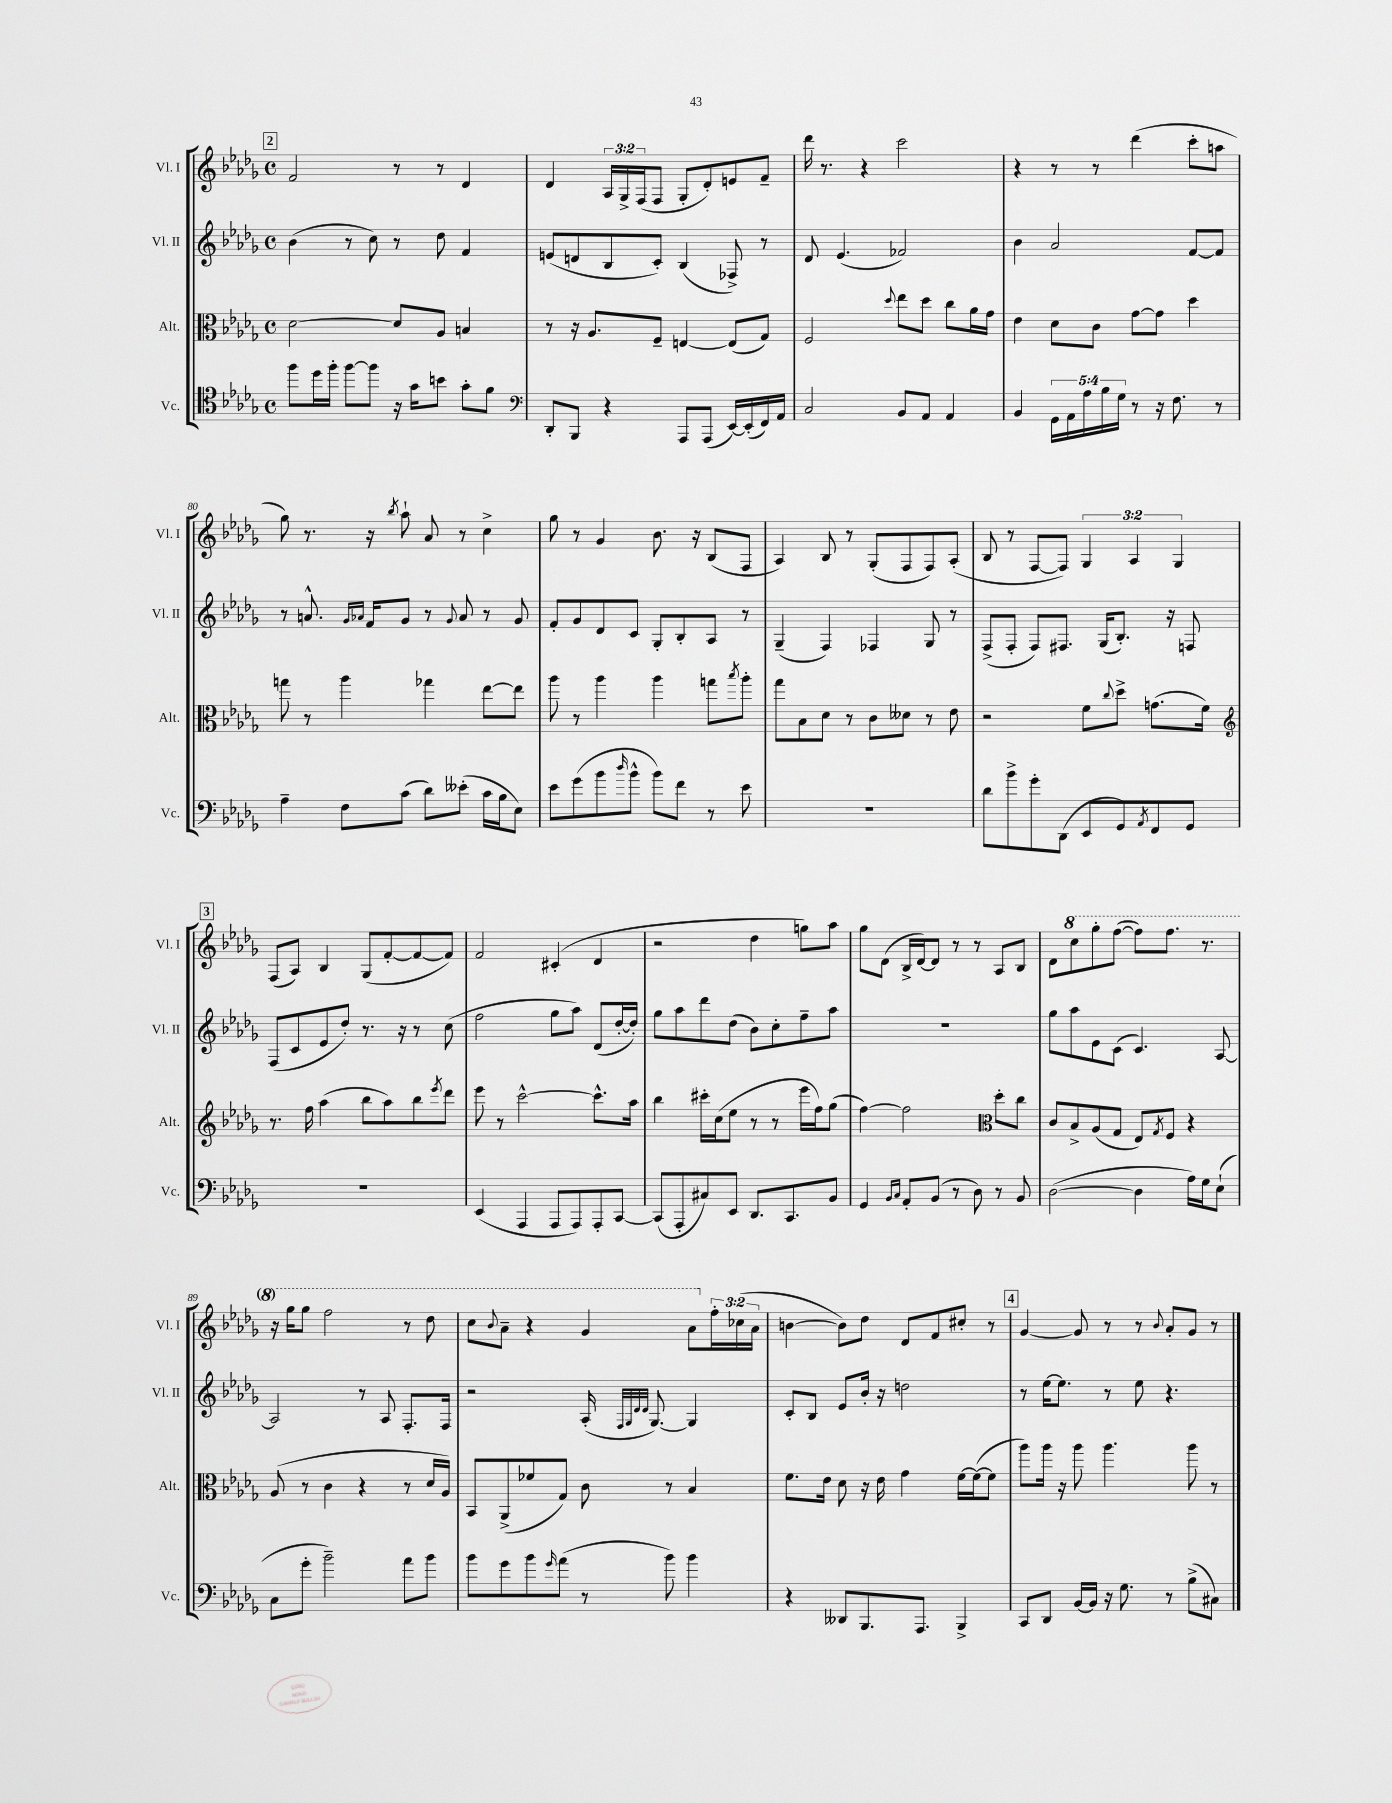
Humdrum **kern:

**kern	**kern	**kern	**kern
*staff4	*staff3	*staff2	*staff1
*clefC4	*clefC3	*clefG2	*clefG2
*k[b-e-a-d-g-]	*k[b-e-a-d-g-]	*k[b-e-a-d-g-]	*k[b-e-a-d-g-]
*M4/4	*M4/4	*M4/4	*M4/4
*met(c)	*met(c)	*met(c)	*met(c)
8ff\L	[2d-\	(4b-\	2f/
16dd-\L	.	.	.
16ff'\JJ	.	.	.
[8ff\L	.	8r	.
8ff\]J	.	8cc\)	.
16r	8d-/]L	8r	8r
16g-\LK	.	.	.
8b\J	8A-/J	8dd-\	8r
8g-'\L	4B/	4f/	4d-/
8f\J	.	.	.
=	=	=	=
*clefF4	*	*	*
8DD-'/L	8r	(8e/L	4d-/
8BBB-/J	16r	8d/	.
.	8.A-/L	.	.
4r	.	8B-/	24A-/LL
.	.	.	24G-^/
.	.	.	(24F/J
.	8F~/J	8c'/J)	8F/J
8AAA-/L	[4E/	(4B-/	8G-'/L
(8AAA-/J	.	.	8d-'/)
[16EE-/LL)	(8E/]L	8F-^/)	8e/
(16EE-'/]	.	.	.
16FF/)	8G-/J)	8r	8f~/J
16AA-/JJ	.	.	.
=	=	=	=
2C/	2F/	8d-/	16ddd-\
.	.	.	8.r
.	.	(4.e-/	.
.	.	.	4r
.	8qqdd-/	.	.
8BB-/L	8ee-\L	2f-/)	2ccc\
8AA-/J	8dd-\J	.	.
4AA-/	8cc\L	.	.
.	16a-\L	.	.
.	16g-\JJ	.	.
=	=	=	=
4BB-/	4e-\	4b-\	4r
20GG-\LL	8d-\L	2a-/	8r
20AA-\	.	.	.
20A-\	.	.	.
.	8c\J	.	8r
20B-\	.	.	.
20G-\JJ	.	.	.
8r	[8g-\L	.	(4ddd-\
16r	8g-\]J	.	.
8.F\	.	.	.
.	4dd-\	[8f/L	8ccc'\L
8r	.	8f/]J	8aa\J
=	=	=	=
4A-~\	8gg\	8r	8gg-\)
.	8r	8.a^^/	8.r
8F\L	4aa-\	.	.
.	.	16qqg-/LL	.
.	.	16qqa-/JJ	.
.	.	16f/LK	16r
.	.	.	8qbb-/
(8c\J	.	8g-/J	8aa-`\
8d-\L)	4gg-\	8r	8a-/
.	.	8qqg-/	.
(8e--'\J	.	8a-/	8r
16c\LL	[8ee-\L	8r	4cc^\
16B-\J	.	.	.
8E-\J)	8ee-\]J	8g-/	.
=	=	=	=
8e-\L	8aa-\	8f'/L	8gg-\
(8g-\	8r	8g-/	8r
8b-\	4aa-\	8d-/	4g-/
16qqdd-/	.	.	.
8b-^^\J	.	8c/J	.
8b-\L)	4aa-\	8G-'/L	8.b-\
8f\J	.	8B-'/	.
.	.	.	16r
8r	8gg\L	8A-/J	(8B-/L
.	8qbb-/	.	.
8e-\	8aa-'\J	8r	8F/J
=	=	=	=
1r	8gg-\L	(4G-~/	4A-/)
.	8B-\	.	.
.	8d-\J	4F/)	8B-/
.	8r	.	8r
.	8c\L	4F-/	(8G-'/L
.	8d--\J	.	8F/
.	8r	8G-/	8F/)
.	8e-\	8r	(8A-'/J
=	=	=	=
8d-\L	2r	(8F^/L	8B-/
8b-^\	.	8F'/J	8r
8g-'\	.	8F/L)	[8F/L
(8DD-\J	.	8.F#/J	8F/]J)
8EE-/L	8f\L	.	6G-/
.	.	(16G-/LK	.
.	8qqcc/	.	.
8GG-/)	8dd-^\J	8.B-'/J)	.
.	.	.	6A-/
8qAA-/	.	.	.
8FF/	(8.g\L	.	.
.	.	16r	.
.	.	.	6G-/
8GG-/J	.	8F/	.
.	16f\Jk)	.	.
=	=	=	=
*	*clefG2	*	*
1r	8.r	(8F/L	(8F/L
.	.	8c/	8A-/J)
.	16ff\	.	.
.	(4aa-\	8e-/	4B-/
.	.	8dd-'/J)	.
.	8bb-\L	8.r	(8G-/L
.	8aa-\)	.	[8f'/
.	.	16r	.
.	8bb-\	8r	8f/_
.	8qeee-/	.	.
.	8ddd-\J	(8cc\	8f/]J)
=	=	=	=
(4EE-/	8eee-\	2ff\	2f/
.	8r	.	.
4AAA-/	[2ccc^^\	.	.
8AAA-/L	.	8gg-\L	(4c#'/
8AAA-/)	.	8aa-\J)	.
8AAA-'/	8.ccc^^\]L	(8d-/L	4d-/
[8CC/J	.	[16dd-'/L	.
.	16aa-\Jk	16dd-'/]JJ)	.
=	=	=	=
(8CC/]L	4bb-\	8gg-\L	2r
8AAA-'/	.	8aa-\	.
8C#/)	16ccc#'\LL	8ddd-\	.
.	(16cc\J	.	.
8EE-/J	8ee-\J	(8dd-\J	.
8.DD-/L	8r	8b-\L)	4dd-\
.	8r	8cc'\	.
8.CC/	.	.	.
.	16eee-\LL	8ff~\	8gg\L)
.	16ff\J)	.	.
8BB-/J	(8gg-\J	8aa-\J	8aa-\J
=	=	=	=
4GG-/	[4ff\)	1r	8gg-\L
.	.	.	(8d-\J
16qqBB-/LL	.	.	.
16qqC/JJ	.	.	.
8AA-'/L	2ff\]	.	16B-^/LL
.	.	.	[16d-/J)
(8BB-/J	.	.	8d-/]J
8r	.	.	8r
8D-\)	.	.	8r
*	*clefC3	*	*
8r	8dd-'\L	.	8A-/L
8BB-/	8cc\J	.	8B-/J
=	=	=	=
([2D-\	8c/L	8gg-\L	8d-\L
.	8B-^/	8aa-\	8ccc\
.	(8A-/	8e-\	8ggg-'\
.	8G-/J	(8c\J	([8fff\J
4D-\]	8E-/L)	4.c/)	8fff\]L)
.	8qG-/	.	.
.	8F/J	.	8.fff\J
16A-\LL)	4r	.	.
16G-\J	.	.	8.r
(8E-`\J	.	[8A-/	.
=	=	=	=
8C\L	(8A-/	2A-/]	16r
.	.	.	16ggg-\LK
8g-'\J	8r	.	8ggg-\J
2b-~\)	4c\	.	2fff\
.	4r	8r	.
.	.	8A-/	.
8a-\L	8r	8.F'/L	8r
8b-\J	16d-/LL	.	8ddd-\
.	16A-/JJ)	16F/Jk	.
=	=	=	=
8b-\L	8BB-/L	2r	8ccc\L
.	.	.	8qqbb-/
8g-\	(8AA-^/	.	8aa-~\J
8b-\	8f-/	.	4r
16qqg-/	.	.	.
(8a-\J	8G-/J)	.	.
8r	8c\	(16A-'/	4gg-/
.	.	32qqF/LLL	.
.	.	32qqG-/	.
.	.	32qqd-/	.
.	.	32qqd-/JJJ	.
.	.	[8.G-/)	.
8b-\)	8r	.	.
4b-\	4B-/	4G-/]	8aa-\L
.	.	.	24ff'\L
.	.	.	(24cc-\
.	.	.	24a-\JJ
=	=	=	=
4r	8.f\L	8c'/L	[4b\
.	.	8B-/J	.
.	16e-\Jk	.	.
8DD--/L	8d-\	8e-/L	8b\]L)
8.BBB-/	16r	16b-'/Jk	8dd-\J
.	16e-\	16r	.
.	4g-\	2dd\	8d-/L
8.AAA-/J	.	.	.
.	.	.	8f/
4BBB-^/	[16f\LL	.	8cc#'/J
.	(16f\_J	.	.
.	8f\]J	.	8r
=	=	=	=
8CC/L	8aa-\L)	8r	[4g-/
8DD-/J	16aa-\Jk	[16ee-\LK	.
.	16r	8.ee-\]J	.
[16BB-/LL	8aa-\	.	8g-/]
16BB-/]JJ	.	.	.
16r	4.aa-\	8r	8r
8.G-\	.	.	.
.	.	8ee-\	8r
.	.	.	8qqb-/
8r	.	4.r	8a-'/L
(8B-^\L	8aa-\	.	8g-/J
8C#\J)	8r	.	8r
==	==	==	==
*-	*-	*-	*-
